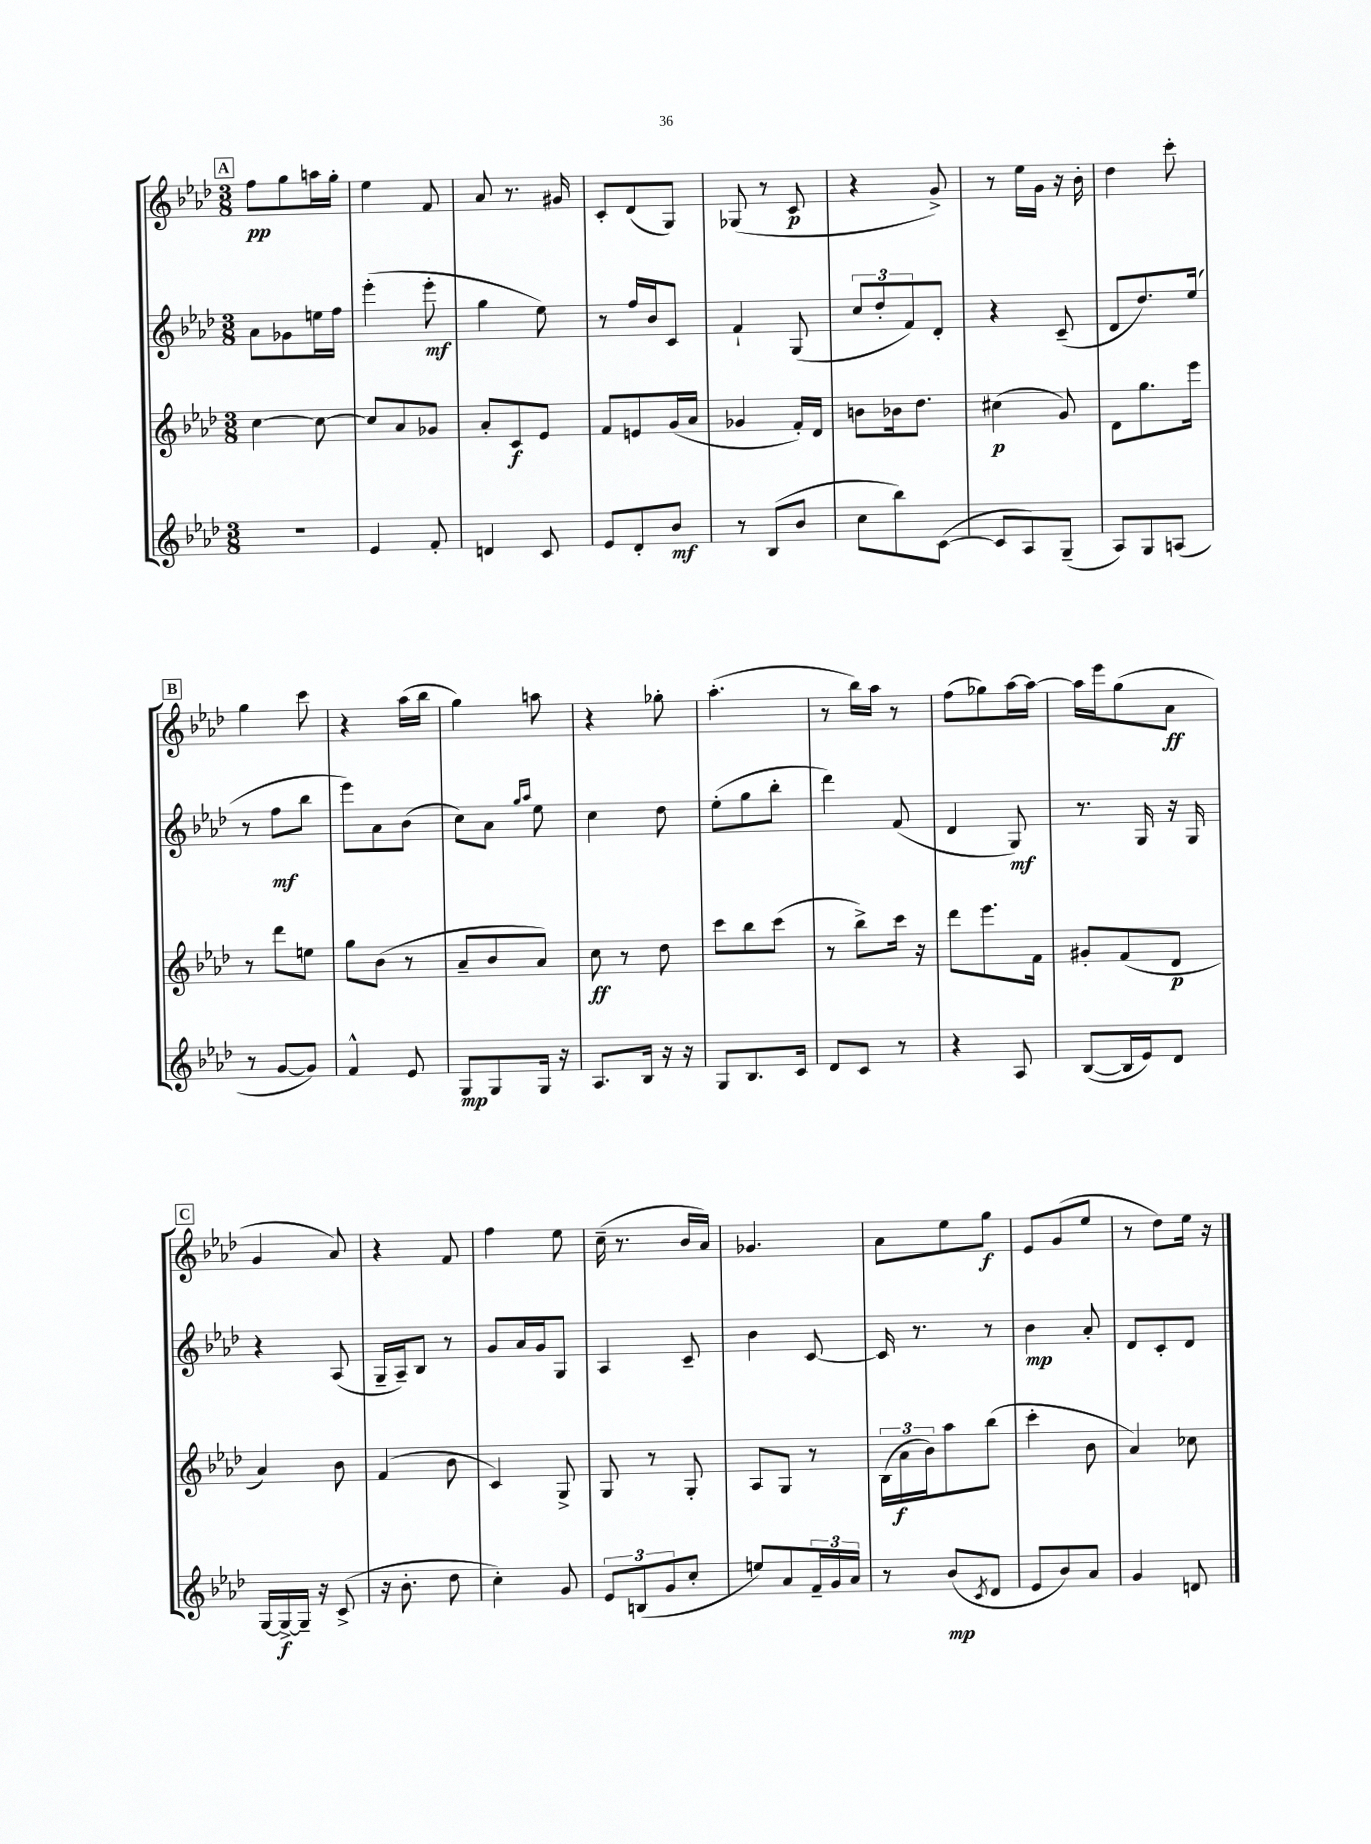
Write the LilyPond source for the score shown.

<<
\new StaffGroup <<
\new Staff = "s0" {
    \clef treble \key aes \major \numericTimeSignature \time 3/8
    \mark \markup { \box "A" } f''8\pp g''8 a''16 g''16-. |
    ees''4 f'8 |
    aes'8 r8. gis'16 |
    c'8-. des'8( g8) |
    ges8( r8 c'8\p |
    r4 g'8->) |
    r8 ees''16 g'16 r16 bes'16-. |
    des''4 c'''8-. |
    \mark \markup { \box "B" } g''4 c'''8 |
    r4 aes''16( bes''16 |
    g''4) a''8 |
    r4 ges''8-. |
    aes''4.-.( |
    r8 bes''16) aes''16 r8 |
    f''8( ges''8) aes''16~ aes''16~ |
    aes''16 ees'''16 g''8( aes'8\ff |
    \mark \markup { \box "C" } g'4 aes'8) |
    r4 f'8 |
    f''4 ees''8 |
    c''16--( r8. bes'16 aes'16) |
    ges'4. |
    aes'8 ees''8 g''8\f |
    ees'8 g'8( ees''8 |
    r8 des''8) ees''16 r16 \bar "|." |
}
\new Staff = "s1" {
    \clef treble \key aes \major \numericTimeSignature \time 3/8
    \mark \markup { \box "A" } aes'8 ges'8 e''16 f''16 |
    ees'''4-.( ees'''8-.\mf |
    g''4 ees''8) |
    r8 f''16 bes'16 c'8 |
    f'4-! g8( |
    \tuplet 3/2 { c''8 des''8-. f'8) } des'8-. |
    r4 c'8--( |
    des'8 des''8.) ees''16( |
    \mark \markup { \box "B" } r8 f''8\mf bes''8 |
    ees'''8) aes'8 bes'8( |
    c''8) aes'8 \grace { g''16 aes''16 } ees''8 |
    c''4 des''8 |
    ees''8-.( g''8 bes''8-. |
    des'''4) f'8( |
    des'4 g8\mf) |
    r8. g16 r16 g16 |
    \mark \markup { \box "C" } r4 aes8( |
    g16-- aes16--) bes8 r8 |
    g'8 aes'16 g'16 g8 |
    aes4 c'8-- |
    bes'4 c'8~ |
    c'16 r8. r8 |
    bes'4\mp aes'8-. |
    des'8 c'8-. des'8 \bar "|." |
}
\new Staff = "s2" {
    \clef treble \key aes \major \numericTimeSignature \time 3/8
    \mark \markup { \box "A" } c''4~ c''8~ |
    c''8 aes'8 ges'8 |
    aes'8-. c'8\f ees'8 |
    f'8 e'8 g'16( aes'16 |
    ges'4 f'16-.) des'16 |
    b'8 bes'16 des''8. |
    cis''4\p( g'8) |
    des'8 g''8. ees'''16 |
    \mark \markup { \box "B" } r8 des'''8 e''8 |
    g''8 bes'8( r8 |
    aes'8-- bes'8 aes'8) |
    c''8\ff r8 des''8 |
    c'''8 bes''8 c'''8( |
    r8 bes''8->) c'''16 r16 |
    des'''8 ees'''8. f'16 |
    gis'8-. f'8( des'8\p |
    \mark \markup { \box "C" } aes'4) bes'8 |
    f'4( bes'8 |
    c'4) g8-> |
    g8 r8 g8-. |
    aes8 g8 r8 |
    \tuplet 3/2 { bes16( aes'16\f bes'16) } aes''8 bes''8( |
    c'''4-. bes'8 |
    aes'4) ces''8 \bar "|." |
}
\new Staff = "s3" {
    \clef treble \key aes \major \numericTimeSignature \time 3/8
    \mark \markup { \box "A" } R4. |
    ees'4 f'8-. |
    d'4 c'8 |
    ees'8 des'8-. bes'8\mf |
    r8 bes8( bes'8 |
    c''8 bes''8) c'8~( |
    c'8 aes8) g8--( |
    aes8) g8 a8( |
    \mark \markup { \box "B" } r8 g'8~ g'8) |
    f'4-^ ees'8 |
    g8\mp g8 g16 r16 |
    aes8. bes16 r16 r16 |
    g8 bes8. c'16 |
    des'8 c'8 r8 |
    r4 aes8 |
    bes8~( bes16 ees'16) des'8 |
    \mark \markup { \box "C" } g16~ g16~->\f g16-- r16 c'8->( |
    r16 bes'8.-. des''8 |
    c''4-.) g'8 |
    \tuplet 3/2 { ees'8 b8( g'8 } c''8-. |
    e''8) aes'8 \tuplet 3/2 { f'16-- g'16 aes'16 } |
    r8 bes'8\mp( \acciaccatura { c'8 } des'8 |
    ees'8 bes'8) aes'8 |
    g'4 d'8 \bar "|." |
}
>>
>>
